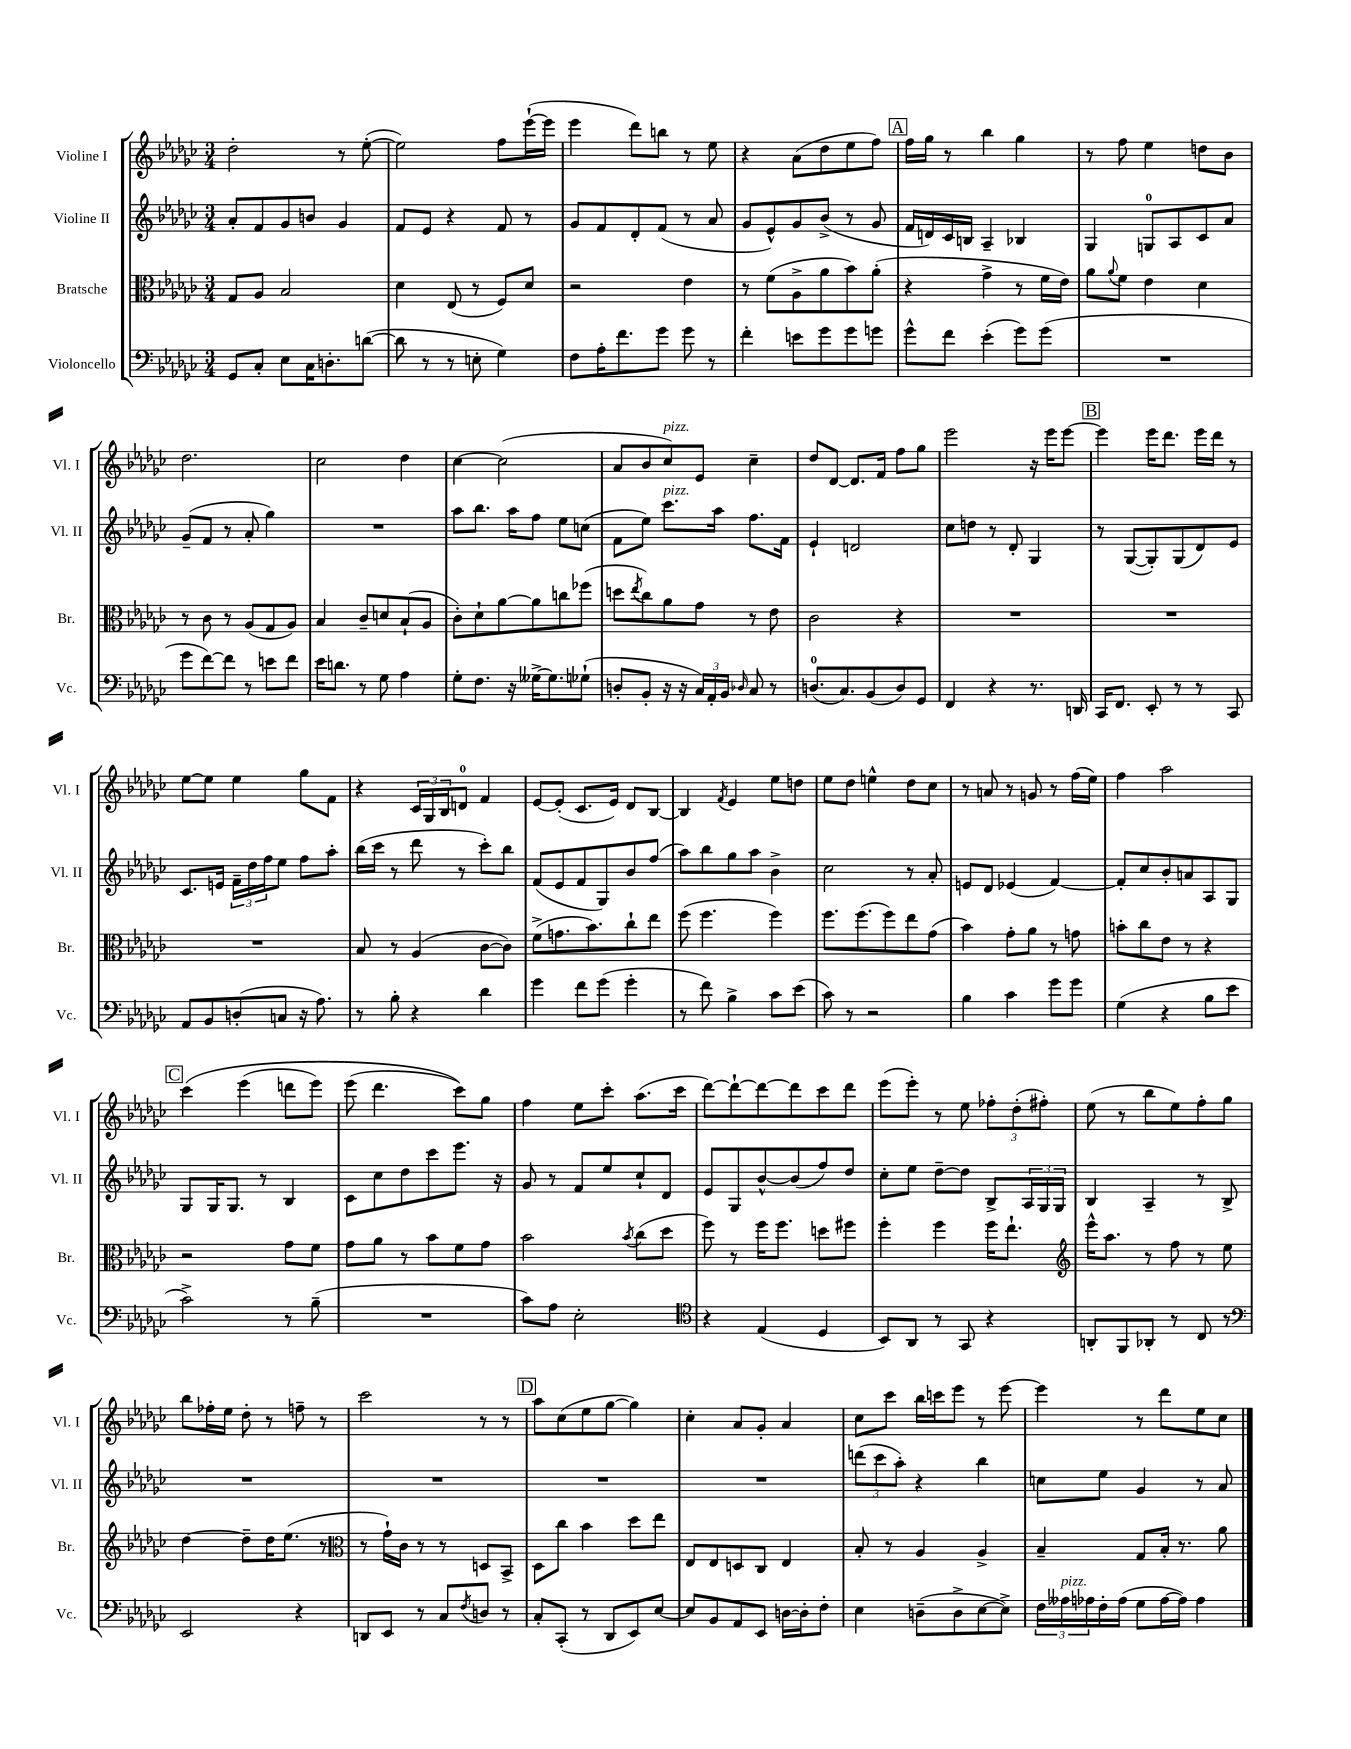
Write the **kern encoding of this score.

**kern	**kern	**kern	**kern
*staff4	*staff3	*staff2	*staff1
*clefF4	*clefC3	*clefG2	*clefG2
*k[b-e-a-d-g-c-]	*k[b-e-a-d-g-c-]	*k[b-e-a-d-g-c-]	*k[b-e-a-d-g-c-]
*M3/4	*M3/4	*M3/4	*M3/4
8GG-	8G-	8a-'	2dd-'
8C-'	8A-	8f	.
8E-	2B-	8g-	.
16C-	.	8b	.
8.D'	.	.	.
.	.	4g-	8r
([8d	.	.	([8ee-'
=	=	=	=
8d]	4d-	8f	2ee-])
8r	.	8e-	.
8r	(8E-	4r	.
8E'	8r	.	.
4G-)	8F)	8f	8ff
.	8d-	8r	([16eee-`
.	.	.	16eee-]
=	=	=	=
8F	2r	8g-	4eee-
16A-'	.	8f	.
8.f	.	.	.
.	.	8d-'	8ddd-)
8g-	.	(8f	8bb
8g-	4e-	8r	8r
8r	.	8a-	8ee-
=	=	=	=
4f'	8r	8g-	4r
.	(8f	8e-^^)	.
8e	8A-^	8g-	(8a-
8g-	8a-	(8b-^	8dd-
8g-	8b-)	8r	8ee-
8g	(8a-'	8g-	8ff)
=	=	=	=
8g-^^	4r	16f	16ff
.	.	16d)	16gg-
8f	.	16c-	8r
.	.	16B	.
(4e-'	4g-^	4A-~	4bb-
8g-)	8r	4B-	4gg-
(8g-	16f	.	.
.	16e-)	.	.
=	=	=	=
2.r	8a-	4G-	8r
.	8qqa-	.	.
.	8f	.	8ff
.	4e-	8G	4ee-
.	.	8A-	.
.	4d-	8c-	8dd
.	.	8a-	8b-
=	=	=	=
8g-	8r	(8g-~	2.dd-
[8f)	8c-	8f	.
8f]	8r	8r	.
8r	(8A-	8a-'	.
8e	8G-	4gg-)	.
8f	8A-)	.	.
=	=	=	=
16e-	4B-	2.r	2cc-
8.d	.	.	.
8r	8c-~	.	.
8G-	8d	.	.
4A-	(8B-`	.	4dd-
.	8A-	.	.
=	=	=	=
8G-'	8c-')	8aa-	[4cc-
8.F	8d-`	8.bb-	.
.	[8a-	.	(2cc-]
16r	.	16aa-	.
[16G--^	8a-]	8ff	.
8.G--]	.	.	.
.	8cc	8ee-	.
(8G-`	(8ff-	(8cc	.
=	=	=	=
8D'	8dd	8f	8a-
.	8qee-	.	.
8BB-'	8cc-)	8ee-)	8b-
16r	8a-	8.ccc-	8cc-)
16r	.	.	.
24C-)	8g-	.	8e-
24AA-'	.	.	.
.	.	16aa-	.
24BB-	.	.	.
16qqD-	.	.	.
8C-	8r	8.ff	4cc-~
8r	8e-	.	.
.	.	16f	.
=	=	=	=
(8.D	2c-	4e-`	8dd-
.	.	.	[8d-
8.C-)	.	.	.
.	.	2d	8.d-]
(8BB-	.	.	.
.	.	.	16f
8D)	4r	.	8ff
8GG-	.	.	8gg-
=	=	=	=
4FF	2.r	8cc-	2eee-
.	.	8dd	.
4r	.	8r	.
.	.	8d-'	.
8.r	.	4G-	16r
.	.	.	16eee-
.	.	.	[8eee-
16DD	.	.	.
=	=	=	=
16CC-	2.r	8r	4eee-]
8.FF	.	.	.
.	.	([8G-	.
8EE-'	.	8G-'])	16eee-
.	.	.	8.ddd-
8r	.	(8G-	.
8r	.	8d-)	16eee-
.	.	.	16ddd-
8CC-	.	8e-	8r
=	=	=	=
8AA-	2.r	8.c-	[8ee-
8BB-	.	.	8ee-]
.	.	16e	.
(8D'	.	24f~	4ee-
.	.	24dd-	.
.	.	24ff	.
8C	.	8ee-	.
16r	.	8ff	8gg-
8.A-)	.	.	.
.	.	8aa-'	8f
=	=	=	=
8r	8B-	(16bb-	4r
.	.	16ccc-	.
8B-'	8r	8r	.
4r	(4A-	8ddd-	24c-
.	.	.	24G-
.	.	.	24B-
.	.	8r	8d
4d-	[8c-	8ccc-')	4f
.	8c-])	8bb-	.
=	=	=	=
4g-	(8f^	(8f	[8e-
.	8.g	8e-	(8e-']
8f	.	8f	8.c-
.	8.b-)	.	.
(8g-	.	8G-)	.
.	.	.	16e-)
4g-'	8cc-`	8b-	8d-
.	8ee-	(8ff	[8B-
=	=	=	=
8r	(8ff	8aa-)	4B-]
8f)	4.ff	8bb-	.
.	.	.	8qf
4B-^	.	8gg-	4e-
.	.	8aa-	.
8c-	4ff)	4b-^	8ee-
(8e-	.	.	8dd
=	=	=	=
8c-)	8.ff	2cc-	8ee-
8r	.	.	8dd-
.	(8.ff	.	.
2r	.	.	4ee^^
.	8ff)	.	.
.	8ee-	8r	8dd-
.	(8g-	8a-'	8cc-
=	=	=	=
4B-	4b-)	8e	8r
.	.	8d-	8a
4c-	8g-'	(4e-	8r
.	8a-	.	8g
8g-	8r	[4f)	8r
8g-	8g	.	(16ff
.	.	.	16ee-)
=	=	=	=
(4G-	8b'	8f']	4ff
.	8cc-	8cc-	.
4r	8e-	8b-'	2aa-
.	8r	8a	.
8B-	4r	8A-	.
8e-	.	8G-	.
=	=	=	=
2c-^)	2r	8G-	&(4ccc-
.	.	16G-	.
.	.	8.G-	.
.	.	.	(4eee-
.	.	8r	.
8r	8g-	4B-	8ddd
(8B-~	8f	.	8eee-)
=	=	=	=
2.r	8g-	8c-	(8eee-
.	8a-	8cc-	4.ddd-
.	8r	8dd-	.
.	8b-	8ccc-	.
.	8f	8.eee-	8ccc-)&)
.	8g-	.	8gg-
.	.	16r	.
=	=	=	=
8c-)	2b-	8g-	4ff
8A-	.	8r	.
2E-'	.	8f	8ee-
.	.	8ee-	8ccc-'
.	8qb-	.	.
.	(8cc-	8cc-`	(8.aa-
.	8dd-	8d-	.
.	.	.	16ccc-
=	=	=	=
*clefC4	*	*	*
4r	8ff)	8e-	[8ddd-)
.	8r	8G-	8ddd-`_
(4E-	16ff	[8b-^^	8ddd-_
.	8.ff	.	.
.	.	(8b-]	8ddd-]
4D-	8dd	8ff)	8ccc-
.	8ff#	8dd-	8ddd-
=	=	=	=
8BB-)	4ff'	8cc-'	(8eee-
8AA-	.	8ee-	8eee-')
8r	4ff	[8dd-~	8r
8GG-	.	8dd-]	8ee-
4r	16ff	8B-^	12ff-'
.	8.ee-`	.	.
.	.	.	(12dd-'
.	.	24A-	.
.	.	24G-	12ff#')
.	.	24G-	.
=	=	=	=
*	*clefG2	*	*
8AA'	16eee-^^	4B-	(8ee-
.	8.aa-	.	.
8FF	.	.	8r
8AA-'	8r	4A-~	8bb-
8r	8ff	.	8ee-)
8C-	8r	8r	8ff'
8r	8ee-	8B-^	8gg-
=	=	=	=
*clefF4	*	*	*
2EE-	[4dd-	2.r	8bb-
.	.	.	16ff-'
.	.	.	16ee-
.	8dd-~]	.	8dd-'
.	16dd-	.	8r
.	(8.ee-	.	.
4r	.	.	8ff~
.	8r	.	8r
=	=	=	=
*	*clefC3	*	*
8DD	8r	2.r	2ccc-
8EE-	16g-`)	.	.
.	16c-	.	.
8r	8r	.	.
8C-	8r	.	.
8qF	.	.	.
8D	8D	.	8r
8r	8BB-^	.	8r
=	=	=	=
8C-'	8D-	2.r	8aa-
(8CC-'	8cc-	.	(8cc-
8r	4b-	.	8ee-
8DD-	.	.	[8gg-
8EE-)	8dd-	.	4gg-])
[8E-	8ee-	.	.
=	=	=	=
8E-]	8E-	2.r	4cc-'
8BB-	8E-	.	.
8AA-	8D	.	8a-
8EE-	8C-	.	8g-'
[16D	4E-	.	4a-
16D']	.	.	.
8F'	.	.	.
=	=	=	=
4E-	8B-'	(12ddd	8cc-
.	.	12ccc-	.
.	8r	.	8ccc-
.	.	12aa-')	.
(8D~	4A-	4r	16bb-
.	.	.	16ccc
8D^	.	.	8eee-
[8E-	4A-^	4bb-	8r
8E-^])	.	.	[8eee-
=	=	=	=
24F	4B-~	8cc	4eee-]
24A--	.	.	.
24A-	.	.	.
16F'	.	8ee-	.
(16A-	.	.	.
8G-	8G-	4g-	8r
[16A-	16B-'	.	8ddd-
16A-])	8.r	.	.
4A-	.	8r	8ee-
.	8a-	8a-	8cc-
==	==	==	==
*-	*-	*-	*-
